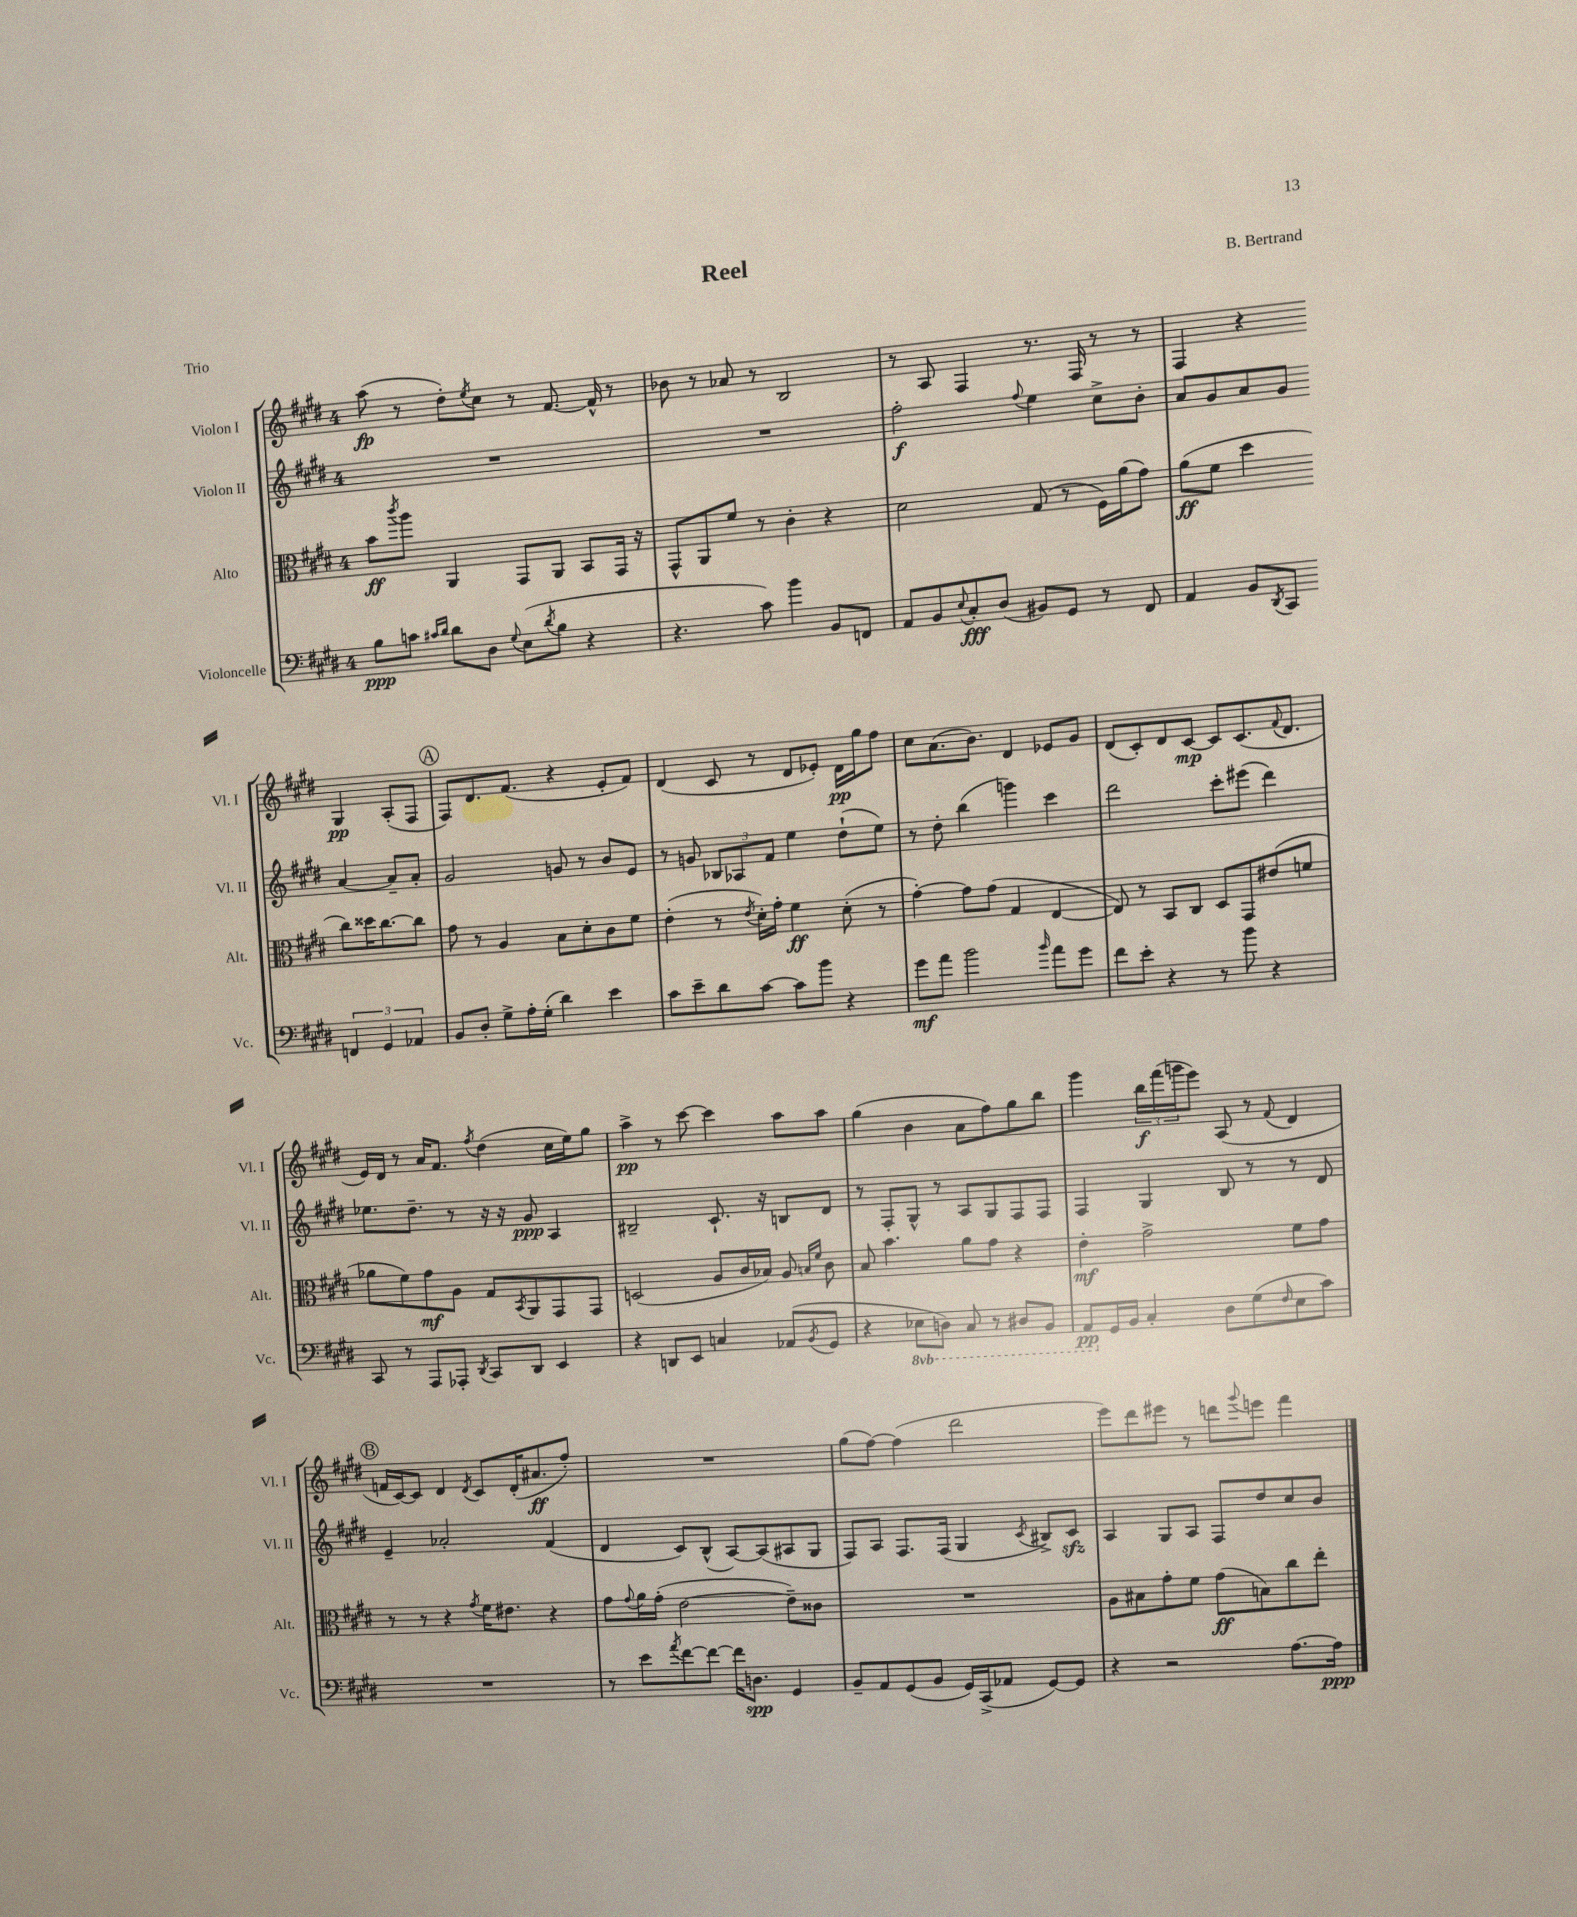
\header { title = "Reel" composer = "B. Bertrand" piece = "Trio" }
<<
\new StaffGroup <<
\new Staff = "s0" \with { instrumentName = "Violon I" shortInstrumentName = "Vl. I" } {
    \clef treble \key e \major \once \override Staff.TimeSignature.style = #'single-digit \time 4/4
    a''8\fp( r8 dis''8-.) \acciaccatura { e''8 } cis''8 r8 fis'8.~ fis'16-^ r8 |
    bes'8 r8 aes'8 r8 b2 |
    r8 a8 fis4 r8. fis16 r8 r8 |
    fis4 r4 gis4\pp a8-.( fis8 |
    \mark \markup { \circle "A" } fis8) dis'8. fis'8.( r4 e'8-. fis'8) |
    dis'4( cis'8 r8 dis'8 ees'8-.) dis'16\pp gis''16 fis''8 |
    cis''8 a'8.( b'8.) dis'4 ees'8 gis'8 |
    dis'8( cis'8-.) dis'8 cis'8~\mp cis'8 cis'8.( \appoggiatura { fis'8 } dis'8. |
    e'16) dis'16 r8 a'16 fis'8. \acciaccatura { fis''8 } dis''4( cis''16 e''16) gis''8 |
    a''4->\pp r8 cis'''8~ cis'''4 a''8 a''8 |
    gis''4( b'4 a'8 fis''8) gis''8 b''8 |
    gis'''4 \tuplet 3/2 { b''16\f fis'''16( g'''16 } e'''8) a8( r8 \appoggiatura { fis'8 } dis'4 |
    \mark \markup { \circle "B" } f'16 cis'16~) cis'8 dis'4 \acciaccatura { dis'8 } cis'8 dis'16-.( ais'8.\ff fis''8-.) |
    R1 |
    gis''8( fis''8~) fis''4( dis'''2 |
    e'''8) dis'''8 eis'''8 r8 d'''8 \appoggiatura { gis'''8 } e'''8 fis'''4 \bar "|." |
}
\new Staff = "s1" \with { instrumentName = "Violon II" shortInstrumentName = "Vl. II" } {
    \clef treble \key e \major \once \override Staff.TimeSignature.style = #'single-digit \time 4/4
    R1 |
    R1 |
    fis''2-.\f \appoggiatura { fis''8 } e''4 cis''8-> b'8-. |
    a'8 gis'8 a'8 gis'8 a'4~ a'8-- a'8-. |
    \mark \markup { \circle "A" } gis'2 g'8 r8 b'8 e'8 |
    r8 g'8 \tuplet 3/2 { bes8 aes8 fis'8 } e''4 dis''8-!( e''8) |
    r8 dis''8-. b''4( g'''4) cis'''4 |
    dis'''2 cis'''8-. eis'''8( dis'''4) |
    ees''8. dis''8.-- r8 r16 r16 gis'8\ppp a4 |
    bis2-- cis'8.-! r16 b8 dis'8 |
    r8 fis8-. gis8-^ r8 a8 gis8 fis8 fis8 |
    fis4 gis4 b8 r8 r8 dis'8 |
    \mark \markup { \circle "B" } e'4-- aes'2-. fis'4( |
    dis'4 cis'8) b8-^( a8~) a8( ais8 gis8 |
    fis8) a8 fis8. fis16( gis4 \acciaccatura { cis'8 } bis8->) cis'8\sfz |
    a4 gis8 a8 fis8 dis''8 cis''8 b'8 \bar "|." |
}
\new Staff = "s2" \with { instrumentName = "Alto" shortInstrumentName = "Alt." } {
    \clef alto \key e \major \once \override Staff.TimeSignature.style = #'single-digit \time 4/4
    b'8\ff \acciaccatura { cis'''8 } a''8 a,4 gis,8 a,8 b,8 gis,16 r16 |
    gis,8-^ a,8 fis'8 r8 cis'4-. r4 |
    dis'2 gis8( r8 fis16) a'16( gis'8) |
    a'8\ff( fis'8 dis''4 cis''8) disis''16 cis''8.~ cis''8 |
    \mark \markup { \circle "A" } gis'8 r8 a4 b8 dis'8-. cis'8 fis'8 |
    e'4-.( r8 \acciaccatura { e'8 } dis'16-.) gis'16-. fis'4\ff dis'8-.( r8 |
    gis'4~-.) gis'8 gis'8( gis4 e4~ |
    e8) r8 b,8 cis8 dis8 gis,8 eis'8( f'8 |
    aes'8 fis'8) gis'8\mf a8 gis8 \acciaccatura { b,8 } a,8 gis,8 gis,8 |
    d2( a8 cis'16 bes16) a8 \grace { b16 fis'16 } cis'8 |
    b8 b'4. a'8 gis'8 r4 |
    e'4-.\mf gis'2-> fis'8 gis'8 |
    \mark \markup { \circle "B" } r8 r8 r4 \acciaccatura { gis'8 } fis'16 eis'8. r4 |
    gis'8 \appoggiatura { gis'8 } a'16 gis'16-.( e'2~ e'8--) cisis'8 |
    R1 |
    a8 bis8 gis'8-. fis'8 gis'8\ff( b8) cis''8 e''8-. \bar "|." |
}
\new Staff = "s3" \with { instrumentName = "Violoncelle" shortInstrumentName = "Vc." } {
    \clef bass \key e \major \once \override Staff.TimeSignature.style = #'single-digit \time 4/4 \set Staff.ottavationMarkups = #ottavation-simple-ordinals
    b8\ppp c'8 \grace { cis'16 dis'16 } dis'8 dis8 \appoggiatura { gis8 } e8( \acciaccatura { dis'8 } b8 r4 |
    r4. cis'8) b'4 b,8 f,8 |
    a,8 b,8 \appoggiatura { e8 } cis8-.\fff dis8( bis,8) gis,8 r8 fis,8 |
    a,4 b,8 \acciaccatura { dis,8 } cis,8 \tuplet 3/2 { f,4 gis,4 aes,4 } |
    \mark \markup { \circle "A" } b,8 dis8-. gis8-> a16-. gis16-.( dis'4) e'4 |
    cis'8 e'8-- dis'8 cis'8~ cis'8 b'8 r4 |
    gis'8\mf a'8 b'2 \grace { b'16 } a'8 gis'8 |
    fis'8 e'8-. r4 r8 b'8 r4 |
    cis,8 r8 a,,8 aes,,8-. \acciaccatura { dis,8 } cis,8 dis,8 e,4 |
    r4 d,8 e,8 c4 aes,8( \acciaccatura { b,8 } gis,8 |
    r4 \ottava #-1 ees,8 d,8) cis,8 r8 dis,8 b,,8 |
    a,,8\pp \ottava #0 gis,16 b,16 cis4-. dis8 gis8( \grace { fis16 } e8 cis'8) |
    \mark \markup { \circle "B" } R1 |
    r8 e'8 \acciaccatura { a'8 } fis'8~ fis'8~ fis'16 d8.\spp gis,4 |
    b,8-- a,8 gis,8( b,8 gis,16) cis,16->( aes,8 gis,8~) gis,8 |
    r4 r2 a8.~ a16\ppp \bar "|." |
}
>>
>>
\layout { \context { \Score \remove "Bar_number_engraver" } }
